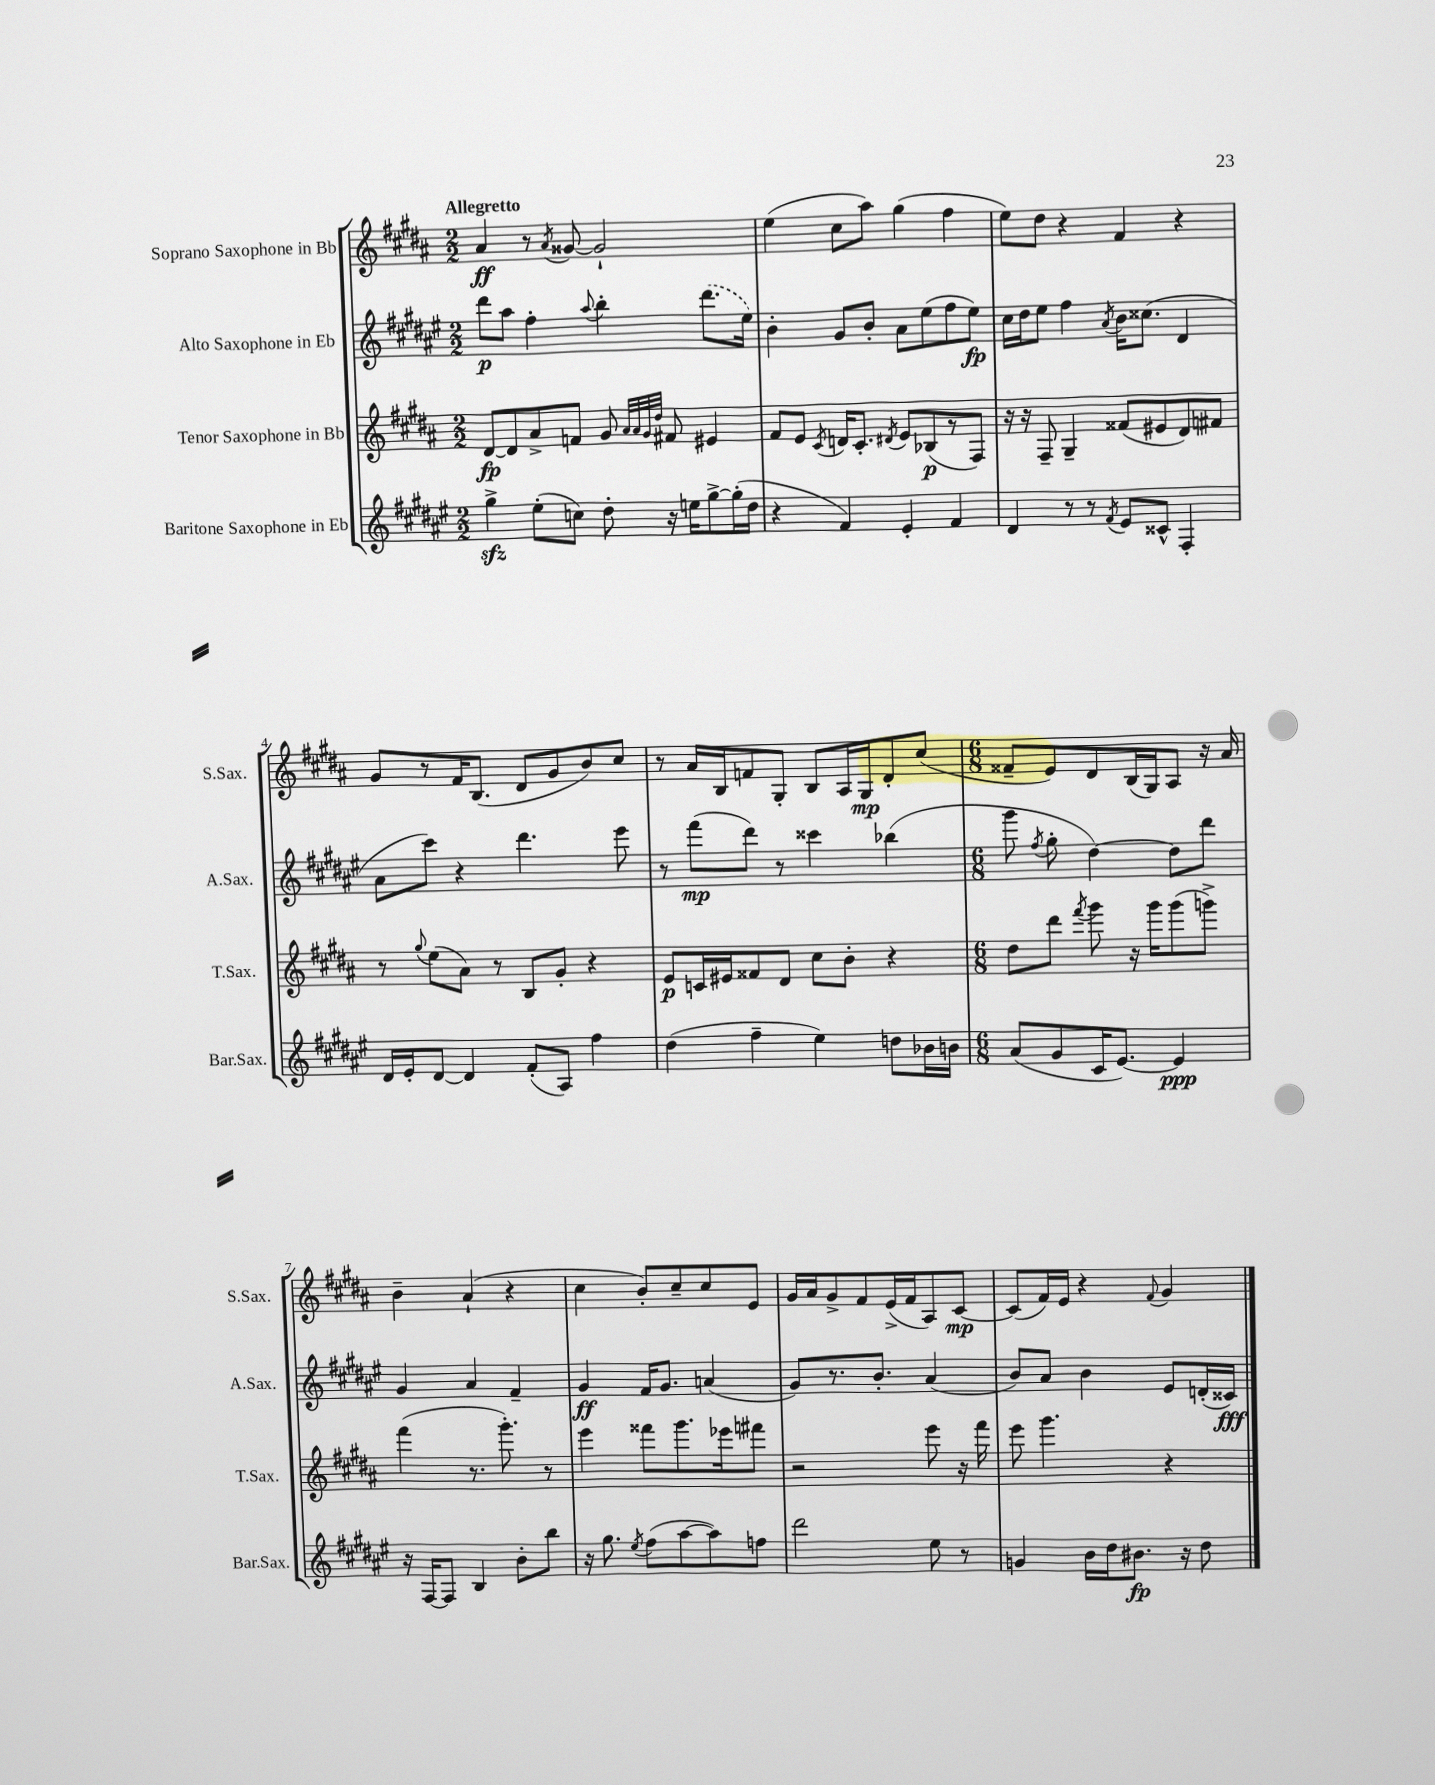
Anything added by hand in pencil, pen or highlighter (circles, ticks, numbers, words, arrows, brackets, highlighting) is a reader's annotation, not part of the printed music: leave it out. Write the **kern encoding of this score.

**kern	**kern	**kern	**kern
*staff4	*staff3	*staff2	*staff1
*clefG2	*clefG2	*clefG2	*clefG2
*k[f#c#g#d#a#e#]	*k[f#c#g#d#a#]	*k[f#c#g#d#a#e#]	*k[f#c#g#d#a#]
*M2/2	*M2/2	*M2/2	*M2/2
4gg#^	[8d#	8ddd#	4a#
.	8d#]	8aa#	.
(8ee#'	8a#^	4ff#'	8r
.	.	.	8qa#
8cc)	8f	.	[8g##
.	.	8qqaa#	.
8dd#'	8g#	4bb'	2g##`]
.	32qqa#	.	.
.	32qqa#	.	.
.	32qqg#	.	.
.	32qqdd#	.	.
16r	8f#	.	.
16ee	.	.	.
[8gg#^	4e#	(8.ddd#	.
(16gg#']	.	.	.
16dd#	.	16ee#)	.
=	=	=	=
4r	8f#	4b'	(4ee
.	8e	.	.
.	8qc#	.	.
4f#)	16d	8g#	8cc#
.	8.c#'	.	.
.	.	8b'	8aa#)
.	8qd#	.	.
4e#'	8e	8a#	(4gg#
.	(8B-	(8ee#	.
4f#	8r	8ff#	4ff#
.	8F#)	8ee#)	.
=	=	=	=
4d#	16r	16cc#	8ee)
.	16r	16dd#	.
.	8F#~	8ee#	8dd#
8r	4G#~	4ff#	4r
8r	.	.	.
8qf#	.	8qa#	.
8e#	(8f##	16b	4f#
.	.	(8.cc##	.
8c##^^	8e#	.	.
4F#'	8d#)	4d#	4r
.	8f#	.	.
=	=	=	=
16d#	8r	8a#	8g#
16e#'	.	.	.
.	8qqgg#	.	.
[8d#	(8ee	8ccc#)	8r
4d#]	8a#)	4r	16f#
.	.	.	(8.B
.	8r	.	.
(8f#'	8B	4.ddd#	8d#
8A#)	8g#'	.	8g#
4ff#	4r	.	8b)
.	.	8eee#	8cc#
=	=	=	=
(4dd#	8e	8r	8r
.	16c	(8fff#	16a#
.	16e#	.	16B
4ff#~	8f##	8ddd#)	8f
.	8d#	8r	8G#'
4ee#)	8cc#	4ccc##	8B
.	8b'	.	16A#
.	.	.	16G#
8dd	4r	(4bb-	8d#'
16b-	.	.	(8cc#
16b	.	.	.
=	=	=	=
*M6/8	*M6/8	*M6/8	*M6/8
(8a#	8dd#	8ggg#	8f##~
.	.	8qff#	.
8g#	8ddd#	8gg#'	8e)
.	8qfff#	.	.
16c#	8ggg#	[4dd#)	8d#
[8.e#)	.	.	.
.	16r	.	(16B
.	16ggg#	.	16G#)
4e#]	(8ggg#	8dd#]	8A#
.	8ggg^)	8ddd#	16r
.	.	.	16a#
=	=	=	=
16r	(4fff#	4g#	4b~
[16F#	.	.	.
8F#]	.	.	.
4B	8.r	4a#	(4a#`
.	8.ggg#')	.	.
8b'	.	4f#~	4r
8bb	8r	.	.
=	=	=	=
16r	4eee	4g#	4cc#
8.gg#	.	.	.
8qee#	.	.	.
(8ff#	8fff##	16f#	8b')
.	.	8.g#	.
[8aa#	8.ggg#	.	8cc#~
8aa#])	.	(4a	8cc#
.	16eee-	.	.
8ff	8fff#	.	8e
=	=	=	=
2ddd#	2r	8g#)	16g#
.	.	.	16a#
.	.	8.r	8g#^
.	.	.	8f#
.	.	8.b'	.
.	.	.	(16e^
.	.	.	16f#
8ee#	8eee	(4a#	8A#)
8r	16r	.	[8c#
.	16fff#	.	.
=	=	=	=
4g	8eee	8b)	(8c#]
.	4.ggg#	8a#	16f#)
.	.	.	16e
16b	.	4b	4r
16dd#	.	.	.
8.b#	.	.	.
.	.	.	8qqf#
.	4r	8e#	4g#
16r	.	.	.
8dd#	.	(16d'	.
.	.	16c##)	.
==	==	==	==
*-	*-	*-	*-
